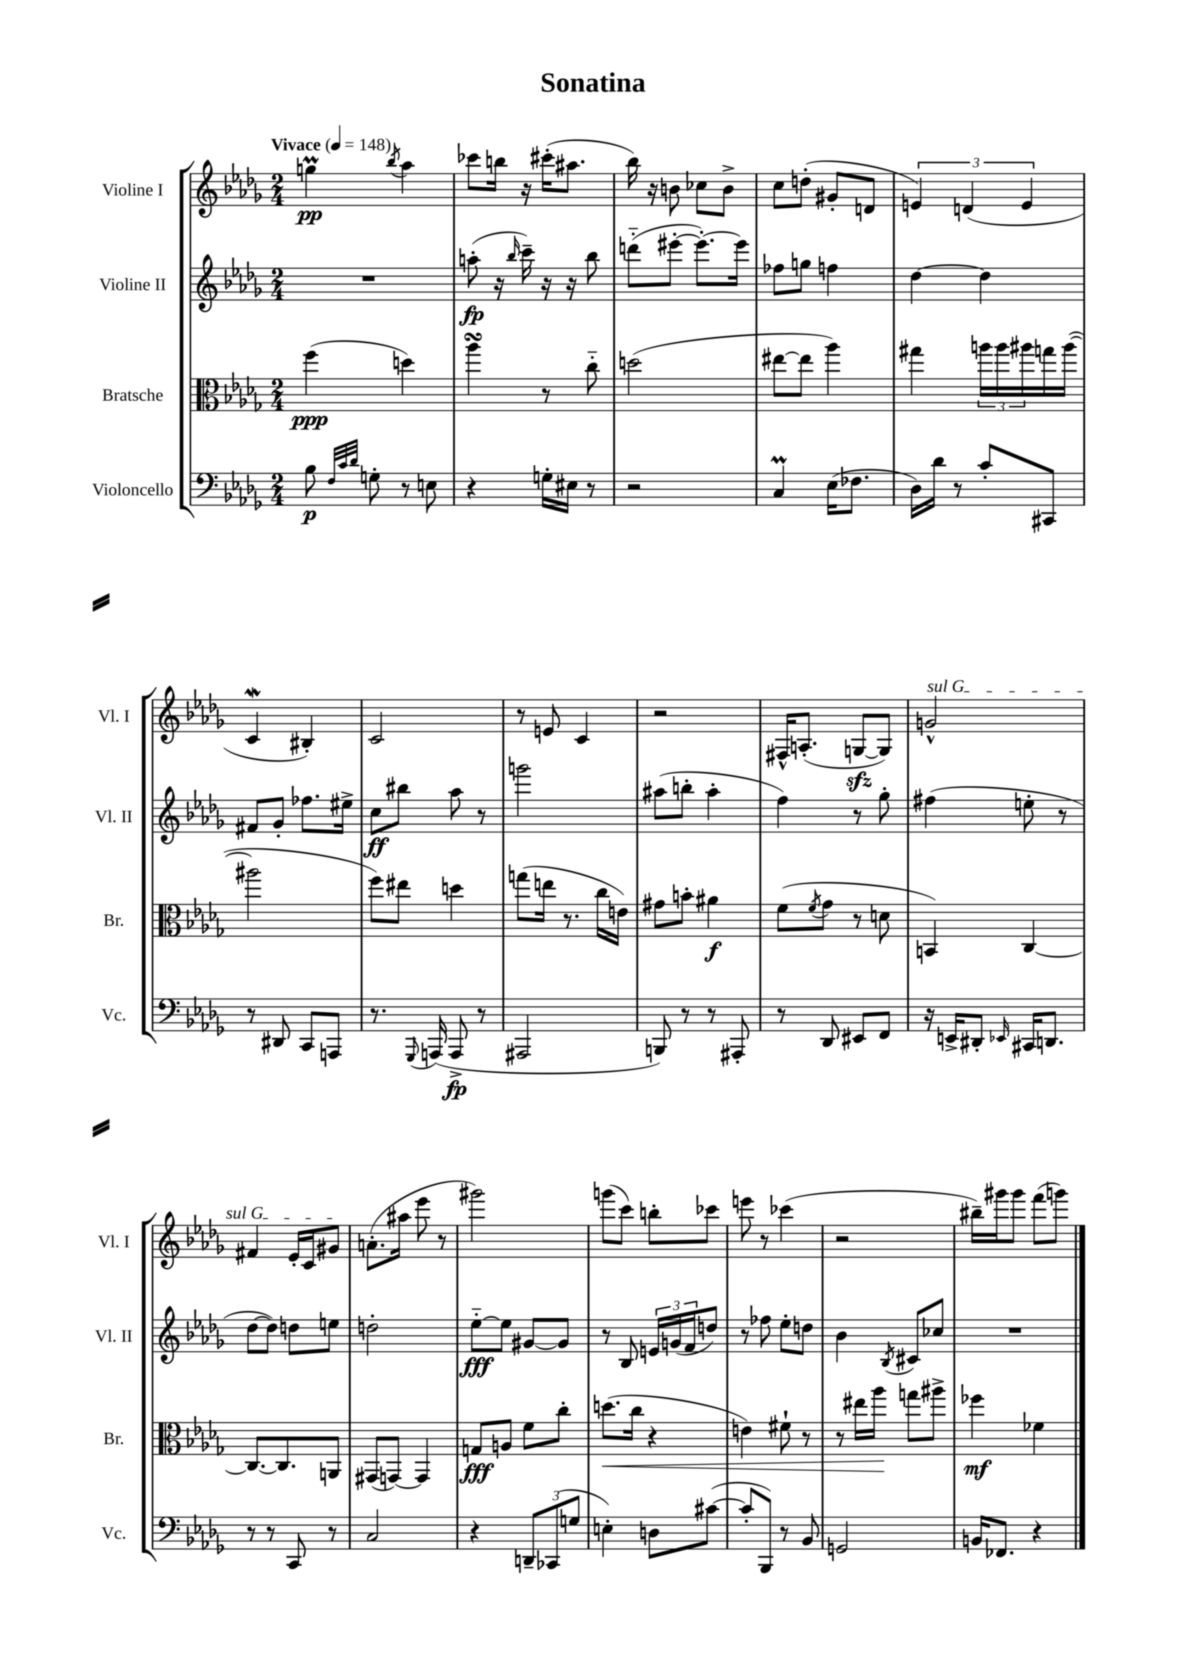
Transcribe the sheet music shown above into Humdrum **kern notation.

**kern	**kern	**kern	**kern
*staff4	*staff3	*staff2	*staff1
*clefF4	*clefC3	*clefG2	*clefG2
*k[b-e-a-d-g-]	*k[b-e-a-d-g-]	*k[b-e-a-d-g-]	*k[b-e-a-d-g-]
*M2/4	*M2/4	*M2/4	*M2/4
*MM148	*MM148	*MM148	*MM148
8B-	(4ff	2r	4gg
32qqF	.	.	.
32qqc	.	.	.
32qqd-	.	.	.
8G'	.	.	.
.	.	.	8qbb-
8r	4dd)	.	4aa-
8E	.	.	.
=	=	=	=
4r	4aa-	(8aa'	8ccc-
.	.	16r	16bb
.	.	16qqbb-	.
.	.	16ccc~)	16r
16G'	8r	16r	(16ccc#'
16E#	.	16r	8.aa#
8r	8cc'~	8bb-	.
=	=	=	=
2r	(2dd	(8ddd'~	16bb-)
.	.	.	16r
.	.	[8eee#'	8b
.	.	8.eee#'_)	8cc-
.	.	.	8b^
.	.	16eee#]	.
=	=	=	=
4C	[8ee#	8ff-	8cc
.	8ee#]	8gg	(8dd'
(16E-	4aa-)	4ff	8g#'
8.F-	.	.	.
.	.	.	8d
=	=	=	=
16D-)	4gg#	[4dd-	6e)
16d-	.	.	.
8r	.	.	.
.	.	.	(6d
8c'	24aa	4dd-]	.
.	24aa	.	.
.	24aa#	.	6e
8CC#	16gg	.	.
.	([16aa#	.	.
=	=	=	=
8r	2aa#]	8f#	4c
8DD#	.	8g-'	.
8CC	.	8.ff-	4B#')
8AAA	.	.	.
.	.	16ee#^	.
=	=	=	=
8.r	8ff)	8cc	2c
.	8ee#	8bb#	.
8qqGGG-	.	.	.
(16AAA	.	.	.
8AAA^	4dd	8aa-	.
8r	.	8r	.
=	=	=	=
2AAA#	(8gg	2ggg	8r
.	16ee	.	8e
.	8.r	.	.
.	.	.	4c
.	16cc	.	.
.	16e)	.	.
=	=	=	=
8BBB)	8g#	(8aa#	2r
8r	8b'	8bb'	.
8r	4a#	4aa#'	.
8AAA#'	.	.	.
=	=	=	=
8r	(8f	4ff)	16F#^^
.	.	.	(8.A'
.	8qf	.	.
8DD-	8g-	.	.
8EE#	8r	8r	[8G
8FF	8d	8gg-'	8G])
=	=	=	=
16r	4BB)	(4ff#	2g^^
16EE^	.	.	.
8DD#'	.	.	.
16qqEE-	.	.	.
16CC#	[4C	8ee'	.
8.DD	.	.	.
.	.	8r	.
=	=	=	=
8r	8.C_	[8dd-	4f#
8r	.	8dd-])	.
.	8.C]	.	.
8CC	.	8dd	16e-'
.	.	.	16c
8r	8AA	8ee	8g#
=	=	=	=
2C	(8GG#	2dd'	(8.a'
.	[8GG)	.	.
.	.	.	16aa#
.	4GG]	.	8eee-
.	.	.	8r
=	=	=	=
4r	8G	[8ee-'~	2ggg#)
.	8A	8ee-]	.
12DD~	8f	[8g#	.
(12CC-	.	.	.
.	8cc'	8g#]	.
12G	.	.	.
=	=	=	=
4E')	(8.dd	8r	(8ggg
.	.	8B-	8ccc)
.	16cc	.	.
8D	4r	24e	8bb'
.	.	(24g	.
.	.	24f	.
([8c#	.	8dd)	8ccc-
=	=	=	=
8c#']	4e)	8r	8eee
8BBB-)	.	8ff-	8r
8r	8f#`	8ee-'	(4ccc-
8BB-	8r	8dd	.
=	=	=	=
2GG	8r	4b-	2r
.	16ee#	.	.
.	16aa-	.	.
.	.	8qB-	.
.	8gg	8c#	.
.	8aa#^	8cc-	.
=	=	=	=
16BB	4ff-	2r	16bb#~)
8.FF-	.	.	16ggg#
.	.	.	8ggg#
4r	4f-	.	(8fff
.	.	.	8ggg)
==	==	==	==
*-	*-	*-	*-
